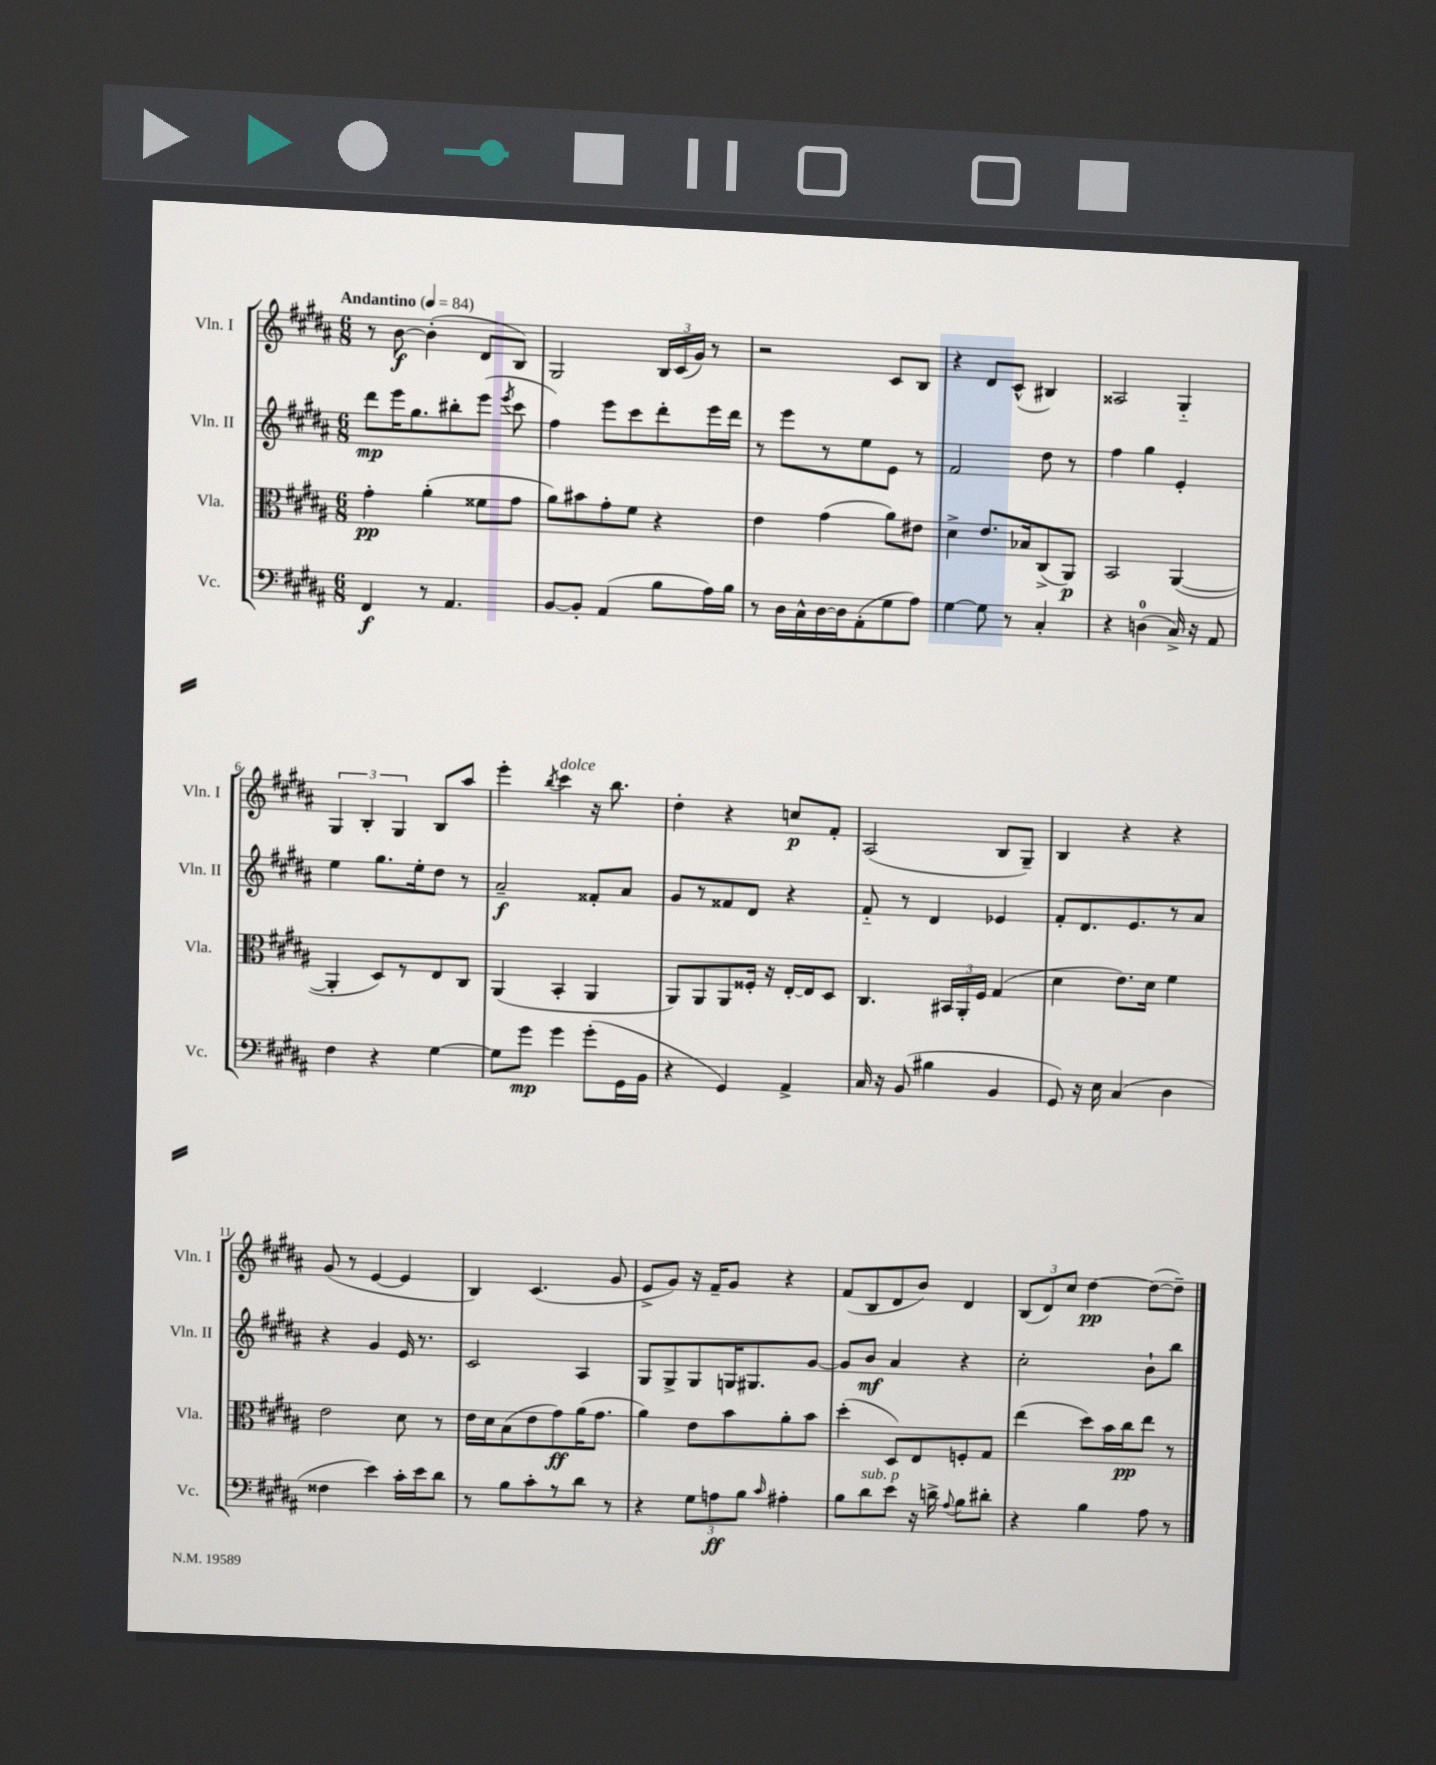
<<
\new StaffGroup <<
\new Staff = "s0" \with { instrumentName = "Vln. I" shortInstrumentName = "Vln. I" } {
    \clef treble \key b \major \numericTimeSignature \time 6/8 \tempo "Andantino" 4 = 84
    \autoBeamOff r8 b'8~\f b'4-.( dis'8[ b8]) |
    gis2 \tuplet 3/2 { b16[ cis'16( gis'16]) } r8 |
    r2 cis'8[ b8] |
    r4 dis'8[ cis'8]-^( bis4) |
    aisis2 gis4-_ |
    \tuplet 3/2 { gis4 b4-. gis4 } b8[ ais''8] |
    e'''4-. \acciaccatura { b''8 } cis'''4^\markup { \italic "dolce" } r16 b''8. |
    dis''4-. r4 c''8[\p fis'8]-. |
    ais2( b8[ gis8]--) |
    b4 r4 r4 |
    gis'8( r8 e'4~ e'4 |
    b4) cis'4.( gis'8 |
    e'8[-> gis'8]) r16 fis'16[-- gis'8] r4 |
    fis'8[( b8 dis'8 b'8]) dis'4 |
    \tuplet 3/2 { b8[( dis'8) cis''8] } dis''4~\pp dis''8[~( dis''8]--) \bar "|." |
}
\new Staff = "s1" \with { instrumentName = "Vln. II" shortInstrumentName = "Vln. II" } {
    \clef treble \key b \major \numericTimeSignature \time 6/8
    \autoBeamOff dis'''8[\mp e'''16 gis''8. bis''8-. e'''8]( \acciaccatura { e'''8 } cis'''8 |
    fis''4) e'''8[ cis'''8 dis'''8-. e'''16 dis'''16] |
    r8 e'''8[ r8 e''8 e'8] r8 |
    fis'2 dis''8 r8 |
    fis''4 gis''4 e'4-. |
    e''4 gis''8.[ e''16-. dis''8] r8 |
    ais'2--\f fisis'8[-. ais'8] |
    gis'8[ r8 fisis'8 dis'8] r4 |
    fis'8-_ r8 dis'4 ees'4 |
    fis'8[-. dis'8. e'8. r8 ais'8] |
    r4 gis'4 e'16 r8. |
    cis'2 ais4 |
    gis8[ gis8-> gis8 g16 gis8. gis'8]~ |
    gis'8[ b'8]\mf ais'4 r4 |
    cis''2-. b'8[-! b''8] \bar "|." |
}
\new Staff = "s2" \with { instrumentName = "Vla." shortInstrumentName = "Vla." } {
    \clef alto \key b \major \numericTimeSignature \time 6/8
    \autoBeamOff gis'4-.\pp ais'4-.( fisis'8[ gis'8] |
    ais'8[) bis'8 gis'8-. fis'8] r4 |
    e'4 gis'4( ais'8[) eis'8] |
    dis'4-> e'8.[ bes16 cis8->( ais,8]\p) |
    b,2 ais,4~( |
    ais,4-. dis8[) r8 e8 cis8] |
    ais,4( b,4-. ais,4 |
    ais,8[) ais,8 ais,8 fisis16]-. r16 e16[~-. e16 dis8] |
    cis4. \tuplet 3/2 { bis,16[ ais,16-. fis16] } gis4( |
    dis'4 e'8.[) dis'16] fis'4 |
    e'2 dis'8 r8 |
    e'16[ dis'16 b8( e'8 gis'8\ff) ais'16( gis'8.] |
    ais'4) e'8[ b'8 ais'8-. b'8] |
    dis''4-.( dis8[) e8 f8-. gis8] |
    e''4( dis''8[) b'16 cis''16\pp e''8] r8 \bar "|." |
}
\new Staff = "s3" \with { instrumentName = "Vc." shortInstrumentName = "Vc." } {
    \clef bass \key b \major \numericTimeSignature \time 6/8
    \autoBeamOff fis,4\f r8 ais,4. |
    b,8[~ b,8]-. ais,4( b8[ ais16) b16] |
    r8 dis16[ cis16-^ dis16~ dis16 ais,8-.( gis8 ais8]) |
    gis4~ gis8 r8 cis4-. |
    r4 d4-0( cis16->) r16 ais,8 |
    fis4 r4 gis4~ |
    gis8[ gis'8]\mp gis'4 gis'8[-.( gis,16 b,16] |
    r4 gis,4) ais,4-> |
    cis16 r16 b,8( bis4 b,4 |
    gis,8) r16 e16 cis4( dis4 |
    fisis4 e'4) cis'16[-. e'16 dis'8] |
    r8 b8[ cis'8-. r8 dis'8] r8 |
    r4 \tuplet 3/2 { gis8[ a8\ff b8] } \grace { cis'16 } ais4-. |
    b8[ dis'8^\markup { \italic "sub. p" } e'8] r16 d'16-> \appoggiatura { ais8 } b8[ dis'8]-. |
    r4 b4 ais8 r8 \bar "|." |
}
>>
>>
